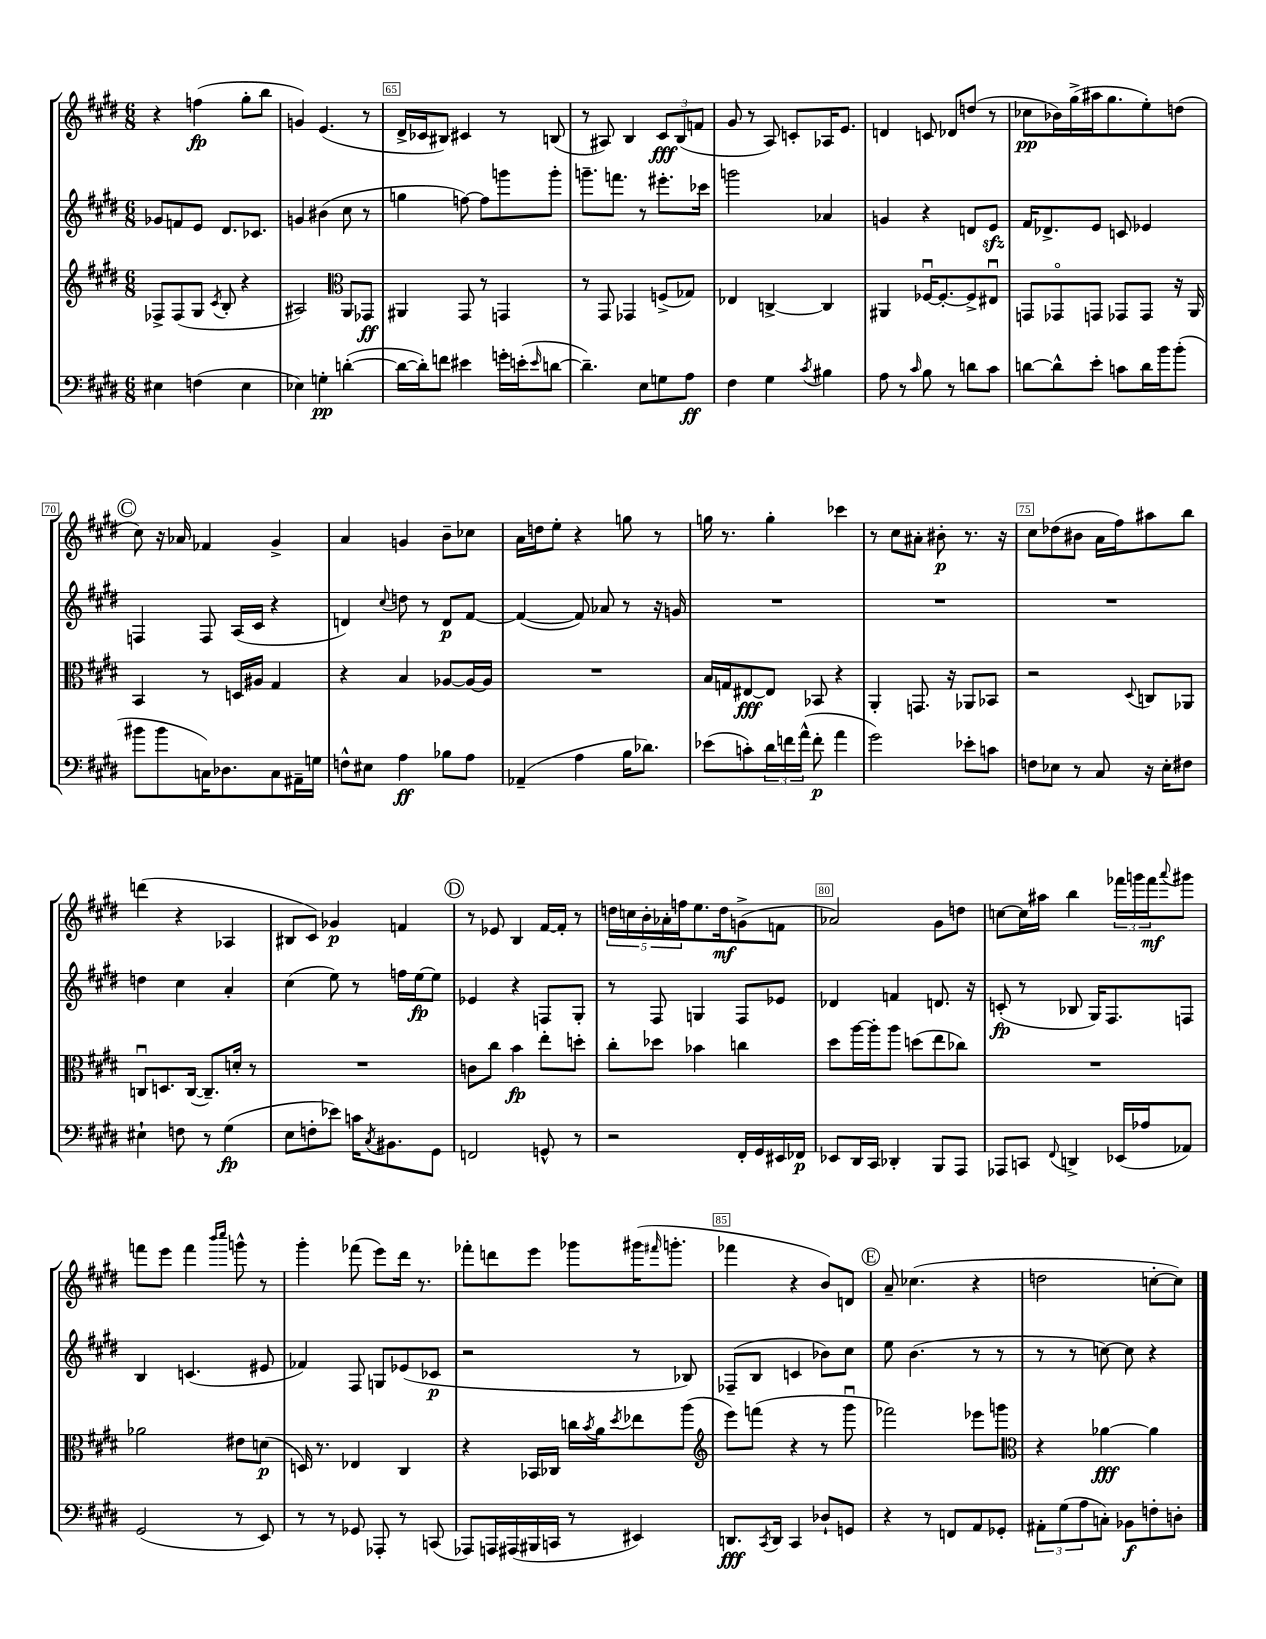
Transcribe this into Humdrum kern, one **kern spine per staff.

**kern	**kern	**kern	**kern
*staff4	*staff3	*staff2	*staff1
*clefF4	*clefG2	*clefG2	*clefG2
*k[f#c#g#d#]	*k[f#c#g#d#]	*k[f#c#g#d#]	*k[f#c#g#d#]
*M6/8	*M6/8	*M6/8	*M6/8
4E#\	8F-^/L	8g-/L	4r
.	(8F-/	8f/	.
(4F\	8G#/J	8e/J	(4ff\
.	8qc#/	.	.
.	8B'/	8.d#/L	.
4E#\	4r	.	8gg#'\L
.	.	8.c-/J	.
.	.	.	8bb\J
=	=	=	=
4E-\)	2A#/)	4g/	4g/)
4G'\	.	(4b#\	(4.e/
*	*clefC3	*	*
([4d'\	8AA/L	8cc#\	.
.	8GG-/J	8r	8r
=	=	=	=
16d\_LL	4AA#/	4gg\	16d#^/LL
16d'\]J)	.	.	16c-/J
8f\J	.	.	8B#/J)
4e#\	8GG#/	[8ff\)	4c#/
.	8r	8ff\]L	.
16g'\LL	4GG/	8ggg\	8r
(16e'\J	.	.	.
16qqe/	.	.	.
[8d\J	.	8ggg'\J	(8B/
=	=	=	=
4.d~\])	8r	8.ggg~\L	8r
.	8GG#/	.	8A#/)
.	.	8.fff\J	.
.	4GG-/	.	4B/
8E\L	.	8r	.
8G\	(8F^/L	8.eee#'\L	12c#/L
.	.	.	(12B/
8A\J	8G-/J)	.	.
.	.	.	12f/J
.	.	16ccc-\Jk	.
=	=	=	=
4F#\	4E-/	2ggg\	8g#/
.	.	.	8r
4G#\	[4C^/	.	8A/)
.	.	.	8c'/L
8qc#/	.	.	.
4B#\	4C/]	4a-/	16A-/K
.	.	.	8.e/J
=	=	=	=
8A\	4AA#/	4g/	4d/
8r	.	.	.
16qqc#/	.	.	.
8B\	[16F-u/LK	4r	8c/
.	8.F-'/_	.	.
8r	.	.	8d-/L
8d\L	8F-^/]	8d/L	(8dd/J
8c#\J	8E#u/J	8e/J	8r
=	=	=	=
[8d\L	8GG/L	16f#/LK	8cc-\L
.	.	8.d-^/	.
8d^^\]	8GG-o/	.	16b-\L)
.	.	.	(16gg#^\
8e'\J	8GG/J	8e/J	16aa#\J
.	.	.	8.gg#\
8c\L	8GG-/L	8c/	.
16d\L	8GG-/J	4e-/	8ee'\)
16b\J	.	.	.
(8b'\J	16r	.	(8dd\J
.	16AA/	.	.
=	=	=	=
8b#\L	4BB/	4F/	8cc#\)
8b#\	.	.	16r
.	.	.	16a-/
16C\K)	8r	8F/	4f-/
8.D-\	.	.	.
.	16D/LL	(16A/LL	.
.	16A#/JJ	16c#/JJ	.
8C\	4G#/	4r	4g#^/
16AA#~\L	.	.	.
16G\JJ	.	.	.
=	=	=	=
8F^^\L	4r	4d/)	4a/
8E#\J	.	.	.
.	.	8qqcc#/	.
4A\	4B/	8dd\	4g/
.	.	8r	.
8B-\L	[8A-/L	8d/L	8b~\L
8A\J	16A-/_L	[8f#/J	8cc-\J
.	16A-/]JJ	.	.
=	=	=	=
(4AA-~/	2.r	(4f#/_	16a\LL
.	.	.	16dd\J
.	.	.	8ee'\J
4A\	.	8f#/])	4r
.	.	8a-/	.
16B\LK	.	8r	8gg\
8.d-\J)	.	.	.
.	.	16r	8r
.	.	16g/	.
=	=	=	=
(8e-\L	16B/LL	2.r	16gg\
.	16G/J	.	8.r
8c'\)	[8E#/	.	.
24d#\L	8E#/]J	.	4gg'\
24f\	.	.	.
(24a^^\JJ	.	.	.
8f'\	8BB-/	.	.
4a\	4r	.	4ccc-\
=	=	=	=
2g#\)	4AA'/	2.r	8r
.	.	.	8cc#\L
.	8.GG/	.	8a#'\J
.	.	.	8b#'\
.	16r	.	.
8e-'\L	8AA-/L	.	8.r
8c\J	8BB-/J	.	.
.	.	.	16r
=	=	=	=
8F\L	2r	2.r	8cc#\L
8E-\J	.	.	(8dd-\
8r	.	.	8b#\J
8C#/	.	.	16a\LL
.	.	.	16ff#\J)
.	8qqD#/	.	.
16r	8C/L	.	8aa#\
16E-'\LK	.	.	.
8F#\J	8AA-/J	.	8bb\J
=	=	=	=
4E#`\	8Cu/L	4dd\	(4ddd\
.	8.D/	.	.
8F\	.	4cc#\	4r
.	([16C/Jk	.	.
8r	8.C~/]L)	.	.
(4G#\	.	4a'/	4A-/
.	16d'/Jk	.	.
.	8r	.	.
=	=	=	=
8E\L	2.r	(4cc#\	8B#/L
8F'\	.	.	8c#/J)
8e-\J)	.	8ee\)	4g-/
16c\LK	.	8r	.
8qC#/	.	.	.
8.BB#\	.	.	.
.	.	16ff\LL	4f/
.	.	[16ee\J	.
8GG#\J	.	8ee\]J	.
=	=	=	=
2FF/	8c\L	4e-/	8r
.	8cc#\J	.	8e-/
.	4b\	4r	4B/
8GG^^/	8ee'\L	8F/L	[16f#/LL
.	.	.	16f#'/]JJ
8r	8dd'\J	8G#'/J	8r
=	=	=	=
2r	8cc#'\L	8r	20dd\LL
.	.	.	20cc\
.	.	.	20b'\
.	8dd-\J	8F#/	.
.	.	.	20a-'\
.	.	.	20ff\J
.	4b-\	4G/	8.ee\
.	.	.	16dd\k
16FF#'/LL	4cc\	8F#/L	(8g^\
16GG#/	.	.	.
16EE#/	.	8e-/J	8f\J
16FF-/JJ	.	.	.
=	=	=	=
8EE-/L	8dd#\L	4d-/	2a-/)
16DD#/L	[16aa\L	.	.
16CC#/JJ	16aa'\]J	.	.
4DD-'/	8aa\J	4f/	.
.	(8dd\L	.	.
8BBB/L	8ee\	8.d/	8g#\L
8AAA/J	8cc-\J)	.	8dd\J
.	.	16r	.
=	=	=	=
8AAA-/L	2.r	(8c'/	[8cc\L
8CC/J	.	8r	16cc\]L
.	.	.	16aa#\JJ
8qqFF#/	.	.	.
4DD^/	.	8B-/	4bb\
.	.	16G#/LK)	.
.	.	8.F#/	.
(16EE-/LL	.	.	24fff-\LL
.	.	.	24ggg\
16A-/J	.	.	.
.	.	.	24fff-\J
.	.	.	8qqaaa/
8AA-/J)	.	8F/J	8ggg#\J
=	=	=	=
(2GG#/	2a-\	4B/	8fff\L
.	.	.	8eee\J
.	.	(4.c/	4fff\
.	.	.	16qqbbb/LL
.	.	.	16qqcccc#/JJ
8r	8e#\L	.	8ggg^^\
8EE/)	(8d\J	8e#/	8r
=	=	=	=
8r	16D/)	4f-/)	4ggg#'\
.	8.r	.	.
8r	.	.	.
8GG-/	4E-/	8F#/	(8fff-\
8AAA-'/	.	8G/L	8eee\L)
8r	4C#/	(8e-/	16ddd#\Jk
.	.	.	8.r
(8CC/	.	8c-/J	.
=	=	=	=
8AAA-/L)	4r	2r	8fff-'\L
16AAA/L	.	.	8ddd\
(16AAA#/	.	.	.
16BBB#/	16BB-/LL	.	8eee\J
16CC/JJ	16C-/JJ	.	.
8r	16cc\LL	.	8ggg-\L
.	8qb/	.	.
.	16a\J	.	.
.	8qdd#/	.	.
4EE#/)	8ee-\	8r	(16ggg#\K
.	.	.	16qqfff#/
.	.	.	8.ggg'\J
.	(8aa\J	8B-/)	.
=	=	=	=
*	*clefG2	*	*
8.DD/L	8eee\L)	(8F-~/L	4fff-\
.	(8fff\J	8B/J	.
8qCC#/	.	.	.
16DD/Jk	.	.	.
4CC#/	4r	4c/	4r
8D-`/L	8r	8b-\L)	8b/L)
8GG/J	8ggg#u\	8cc#\J	8d/J
=	=	=	=
4r	2fff-\)	8ee\	8a~/
.	.	(4.b\	(4.cc-\
8r	.	.	.
8FF/L	.	.	.
8AA/	8eee-\L	8r	4r
8GG-'/J	8ggg\J	8r	.
=	=	=	=
*	*clefC3	*	*
12AA#'\L	4r	8r	2dd\
(12G#\	.	.	.
.	.	8r	.
12A\	.	.	.
8C'\J)	[4a-\	[8cc\)	.
8BB-\L	.	8cc\]	.
8F'\	4a-\]	4r	[8cc'\L
8D'\J	.	.	8cc\]J)
==	==	==	==
*-	*-	*-	*-
